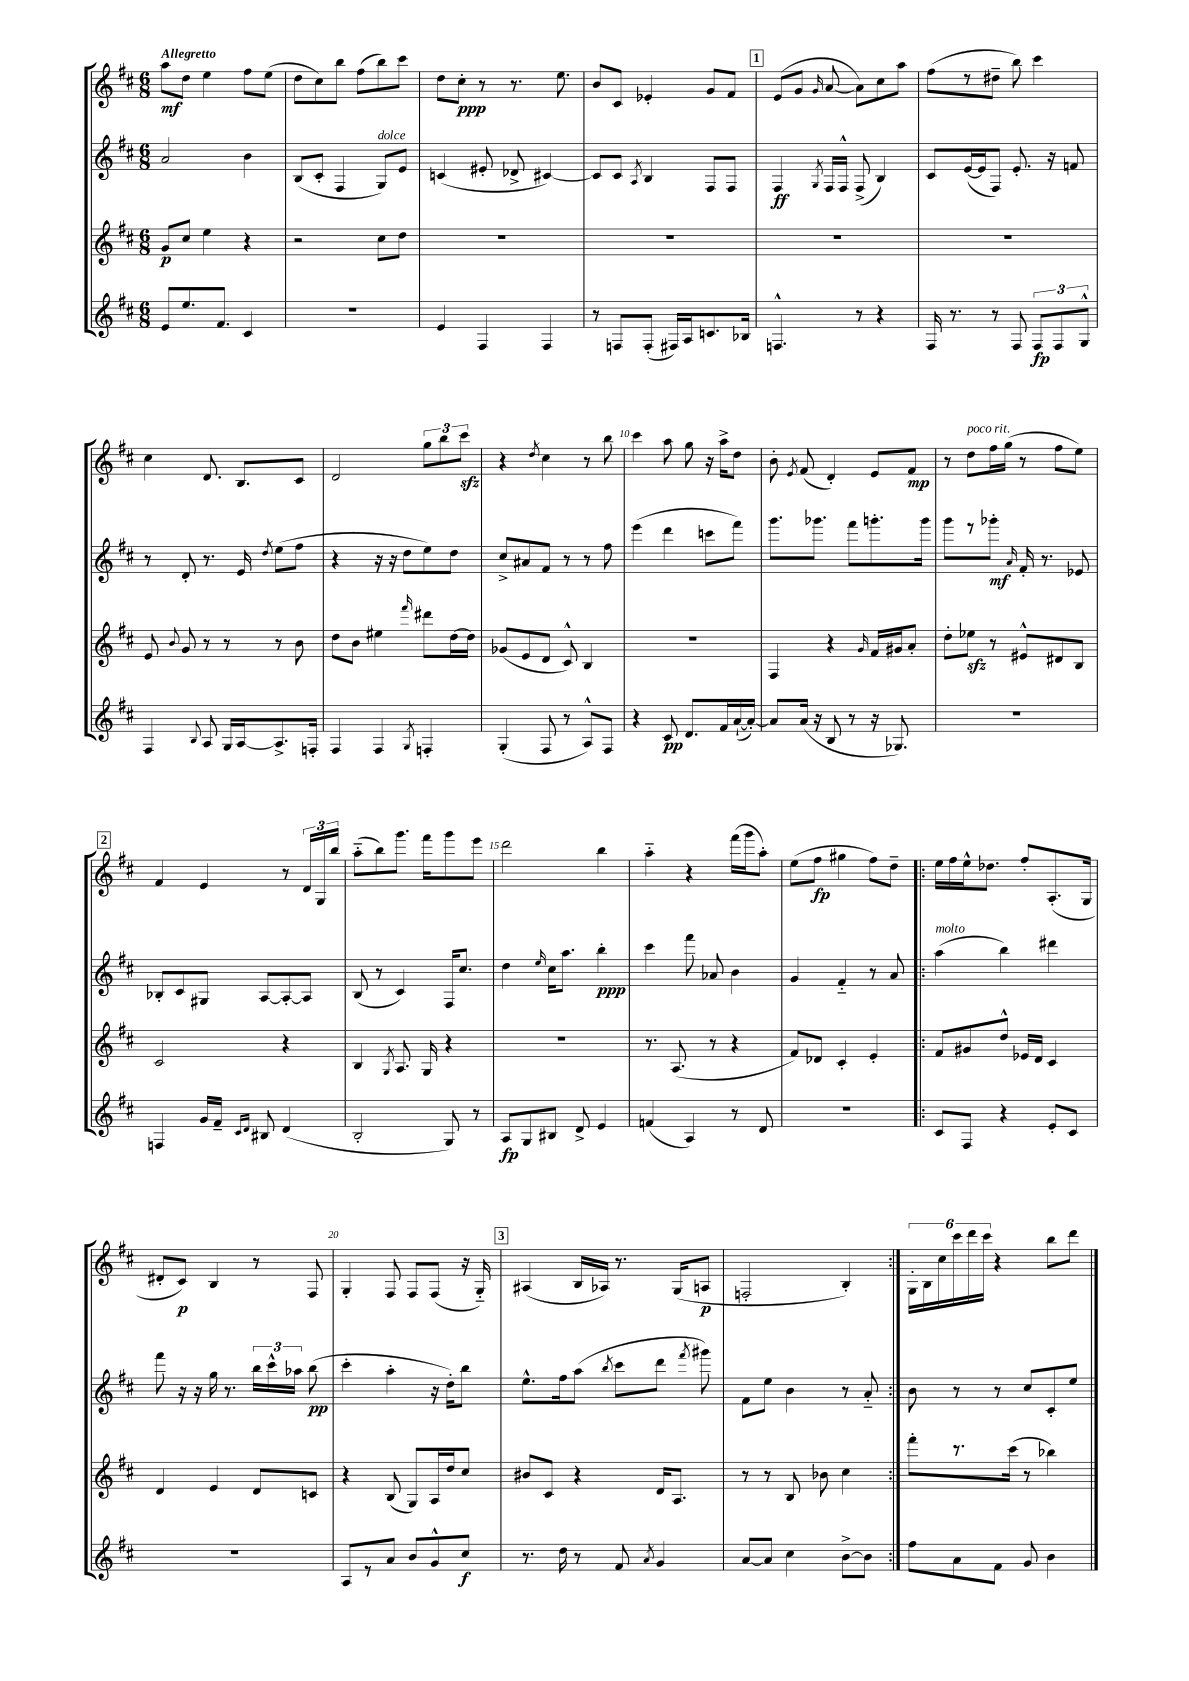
<<
\new StaffGroup <<
\new Staff = "s0" {
    \clef treble \key d \major \numericTimeSignature \time 6/8 \tempo "Allegretto"
    \autoBeamOff a''8[\mf d''8] e''4 fis''8[ e''8]( |
    d''8[ cis''8) b''8] fis''8[( b''8) cis'''8] |
    d''8[ cis''8]-.\ppp r8 r8. e''8. |
    b'8[ cis'8] ees'4-. g'8[ fis'8] |
    \mark \markup { \box "1" } e'8[( g'8] \grace { g'16 } a'8~ a'8[) cis''8 a''8] |
    fis''8[( r8 dis''8]-- b''8) cis'''4 |
    cis''4 d'8. b8.[ cis'8] |
    d'2 \tuplet 3/2 { g''8[ b''8 cis'''8]\sfz } |
    r4 \acciaccatura { d''8 } cis''4 r8 b''8 |
    cis'''4 a''8 g''8 r16 a''16[-> d''8] |
    b'8-. \acciaccatura { e'8 } fis'8( d'4-.) e'8[ fis'8]\mp |
    r8 d''8[^\markup { \italic "poco rit." } fis''16 g''16]( r8 fis''8[ e''8]) |
    \mark \markup { \box "2" } fis'4 e'4 r8 \tuplet 3/2 { d'16[ g16 b''16] } |
    a''8[-_( b''8) g'''8.] fis'''16[ g'''8 e'''8] |
    d'''2 b''4 |
    a''4-_ r4 fis'''16[( g'''16 a''8]-.) |
    e''8[( fis''8]\fp gis''4 fis''8[) d''8]-- |
    \repeat volta 2 { e''16[ fis''16 e''16-^ des''8.] fis''8[-. a8.-.( g16] |
    dis'8[-. cis'8]\p) b4 r8 fis8 |
    g4-. fis8 fis8[ fis8]( r16 g16-_) |
    \mark \markup { \box "3" } ais4( b16[ aes16]) r8. g16[( a8]\p |
    f2-. b4-.) | }
    \tuplet 6/4 { g16[-. b16 cis''16 cis'''16 d'''16 cis'''16] } r4 b''8[ d'''8] \bar "|." |
}
\new Staff = "s1" {
    \clef treble \key d \major \numericTimeSignature \time 6/8
    \autoBeamOff a'2 b'4 |
    b8[( cis'8]-. fis4 g8[^\markup { \italic "dolce" }) e'8] |
    c'4( eis'8-. des'8-> cis'4~) |
    cis'8[ cis'8] \acciaccatura { a8 } b4 fis8[ fis8] |
    \mark \markup { \box "1" } fis4\ff \acciaccatura { g8 } fis16[ fis16]-^ fis8->( b4) |
    cis'8[ e'16~( e'16 fis8]) e'8.-. r16 f'8 |
    r8 d'8-. r8. e'16 \acciaccatura { d''8 } e''8[( fis''8] |
    r4 r16 r16 d''8[ e''8) d''8] |
    cis''8[-> ais'8 fis'8] r8 r8 fis''8 |
    e'''4( d'''4 c'''8[ fis'''8]) |
    g'''8.[ ges'''8.] fis'''8[ g'''8.-. g'''16] |
    g'''8[ r8 ges'''8]-.\mf \grace { a'16 } fis'16-. r8. ees'8 |
    \mark \markup { \box "2" } bes8[-. cis'8 gis8] a8[~ a8~-. a8] |
    b8( r8 cis'4) fis16[ cis''8.] |
    d''4 \grace { e''16 } cis''16[ a''8.] b''4-.\ppp |
    cis'''4 fis'''8 aes'8 b'4 |
    g'4 fis'4-_ r8 a'8 |
    \repeat volta 2 { a''4^\markup { \italic "molto" }( b''4) dis'''4 |
    fis'''8 r16 r16 g''16 r8. \tuplet 3/2 { b''16[ cis'''16-^ aes''16] } b''8\pp( |
    cis'''4-. a''4-. r16 d''16[-.) b''8] |
    \mark \markup { \box "3" } e''8.[-^ fis''16 a''8]( \acciaccatura { b''8 } cis'''8[ d'''8] \acciaccatura { fis'''8 } gis'''8) |
    fis'8[ e''8] b'4 r8 a'8-_ | }
    b'8 r8 r8 cis''8[ cis'8-. e''8] \bar "|." |
}
\new Staff = "s2" {
    \clef treble \key d \major \numericTimeSignature \time 6/8
    \autoBeamOff g'8[\p cis''8] e''4 r4 |
    r2 cis''8[ d''8] |
    R2. |
    R2. |
    \mark \markup { \box "1" } R2. |
    R2. |
    e'8 \appoggiatura { b'8 } g'8 r8 r8 r8 b'8 |
    d''8[ b'8] eis''4 \grace { fis'''16 } dis'''8[ d''16~ d''16] |
    ges'8[( e'8 d'8] cis'8-^) b4 |
    r2. |
    fis4 r4 \grace { g'16 } fis'16[ gis'16 a'8]-. |
    d''8[-. ees''8]\sfz r8 eis'8[-^ dis'8 b8] |
    \mark \markup { \box "2" } cis'2 r4 |
    b4 \acciaccatura { g8 } a8. g16 r4 |
    R2. |
    r8. a8.( r8 r4 |
    fis'8[) des'8] cis'4-. e'4-. |
    \repeat volta 2 { fis'8[ gis'8 d''8]-^ ees'16[ d'16] cis'4 |
    d'4 e'4 d'8[ c'8] |
    r4 b8( g8[) a16 d''16 cis''8] |
    \mark \markup { \box "3" } bis'8[ cis'8] r4 d'16[ a8.] |
    r8 r8 b8 bes'8 cis''4 | }
    fis'''8[-. r8. cis'''16]( r8 bes''4) \bar "|." |
}
\new Staff = "s3" {
    \clef treble \key d \major \numericTimeSignature \time 6/8
    \autoBeamOff e'8[ e''8. fis'8.] cis'4 |
    R2. |
    e'4 fis4 fis4 |
    r8 f8[ f8]-.( fis16[) a16 c'8. bes16] |
    \mark \markup { \box "1" } f4.-^ r8 r4 |
    fis16 r8. r8 fis8 \tuplet 3/2 { fis8[\fp fis8 g8]-^ } |
    fis4 \appoggiatura { b8 } a8 g16[ a16~ a8.-> f16]-. |
    fis4 fis4 \acciaccatura { g8 } f4-. |
    g4-.( fis8 r8 a8[-^) fis8] |
    r4 cis'8\pp d'8.[ fis'16 a'16~-!( a'16]~-.) |
    a'8[ a'16]( r16 b8 r8 r16 ges8.) |
    R2. |
    \mark \markup { \box "2" } f4 g'16[ fis'16]-- \grace { cis'16[ d'16] } bis8 d'4( |
    b2-. g8) r8 |
    a8[\fp g8 bis8] d'8-> e'4 |
    f'4( a4) r8 d'8 |
    R2. |
    \repeat volta 2 { cis'8[ fis8] r4 e'8[-. cis'8] |
    R2. |
    a8[ r8 a'8] b'8[ g'8-^ cis''8]\f |
    \mark \markup { \box "3" } r8. d''16 r8 fis'8 \acciaccatura { a'8 } g'4 |
    a'8[~ a'8] cis''4 b'8[~-> b'8] | }
    fis''8[ a'8 fis'8] g'8 b'4 \bar "|." |
}
>>
>>
\layout { \context { \Score \override BarNumber.break-visibility = ##(#f #t #t) barNumberVisibility = #(every-nth-bar-number-visible 5) } }
